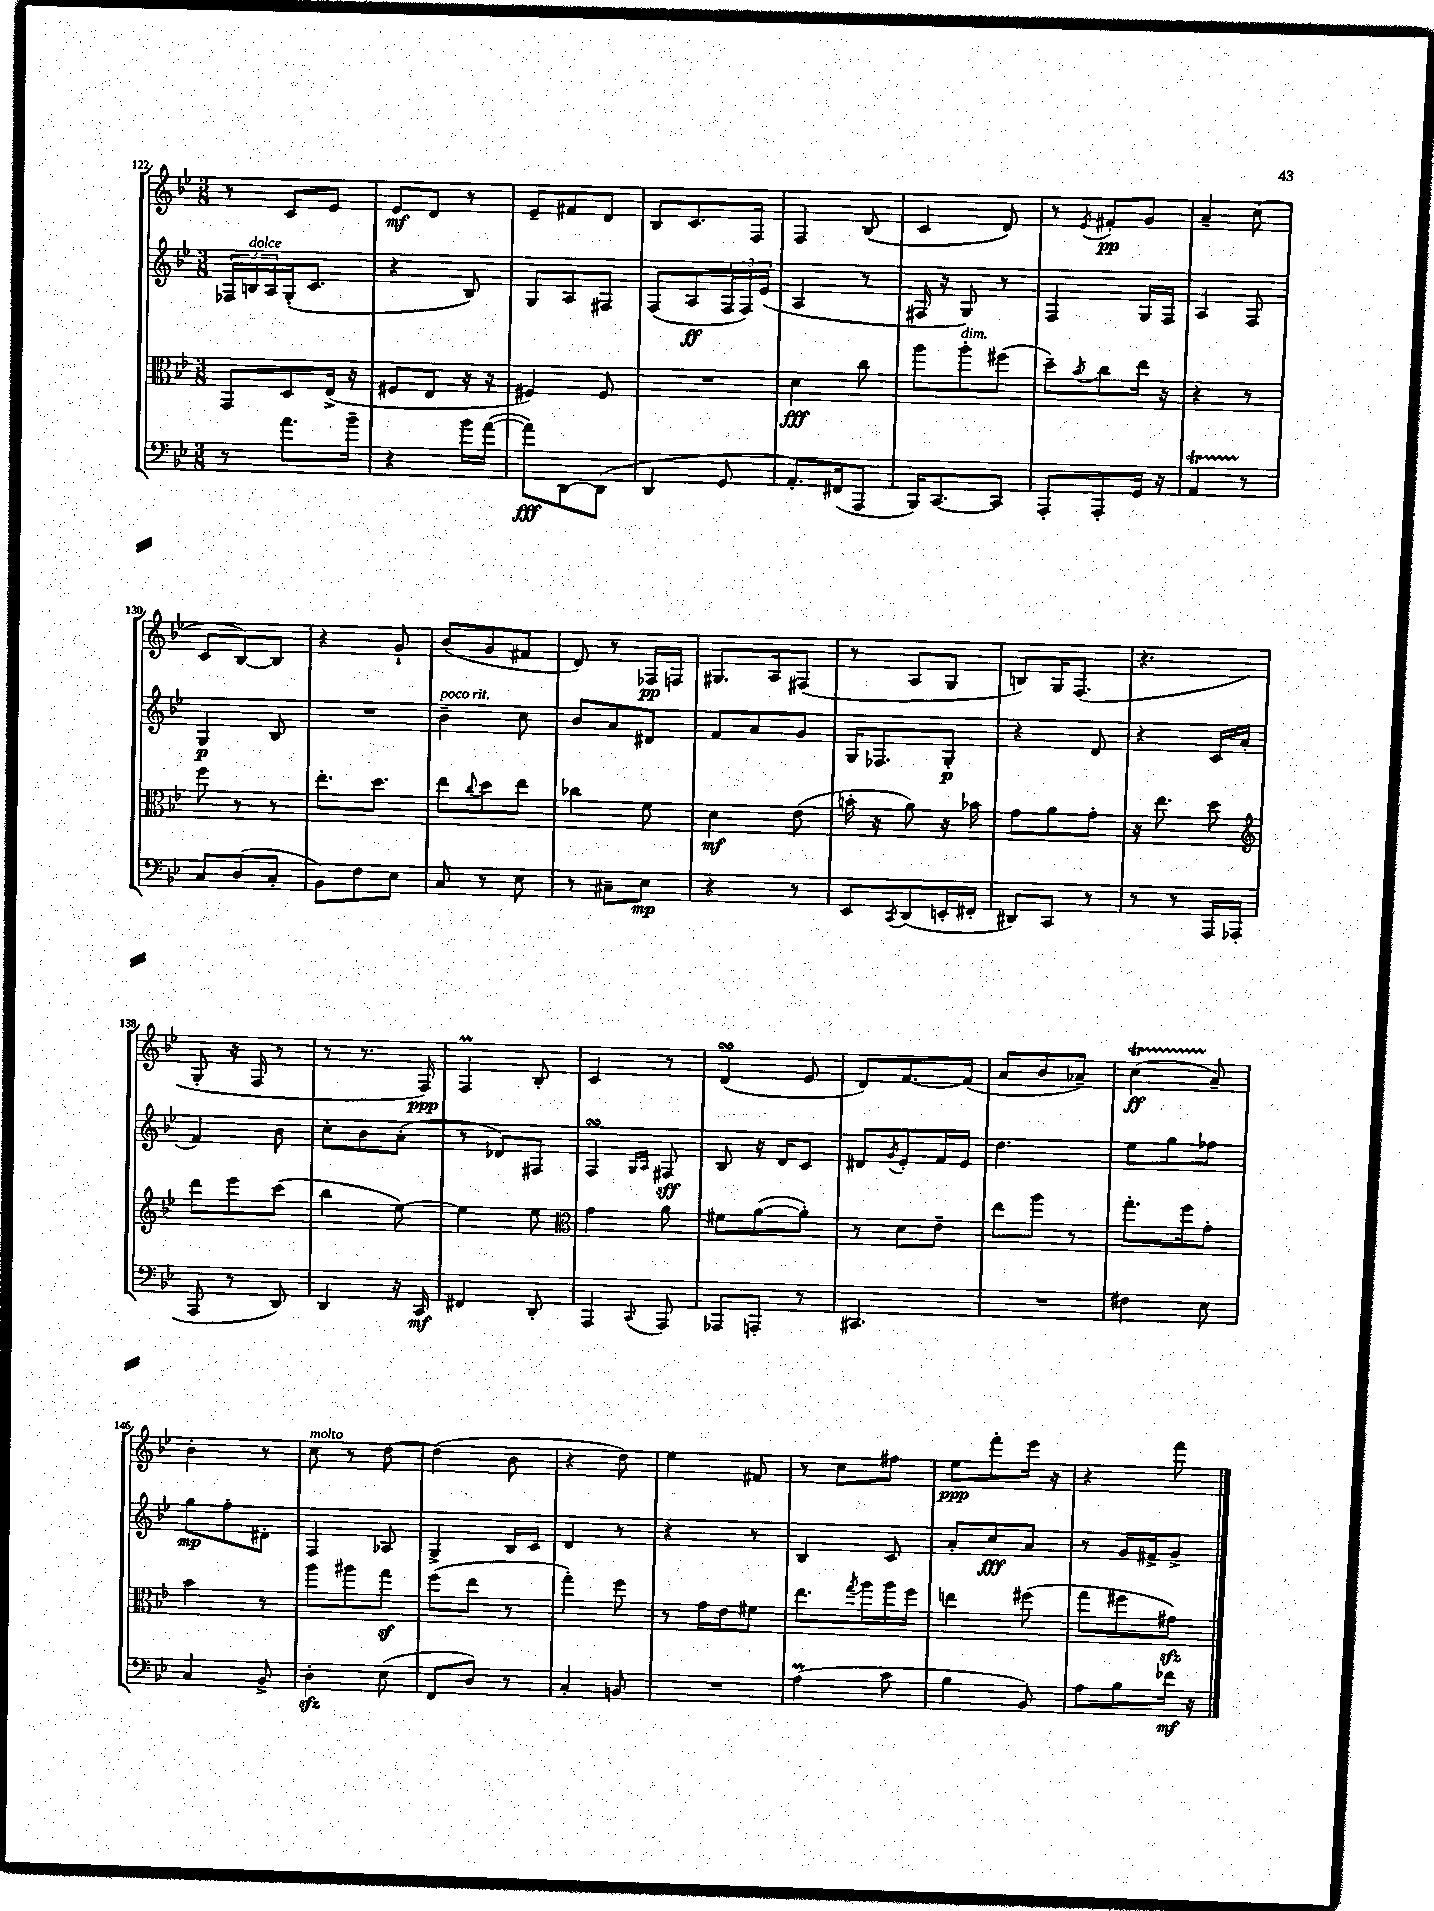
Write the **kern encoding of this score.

**kern	**kern	**kern	**kern
*staff4	*staff3	*staff2	*staff1
*clefF4	*clefC3	*clefG2	*clefG2
*k[b-e-]	*k[b-e-]	*k[b-e-]	*k[b-e-]
*M3/8	*M3/8	*M3/8	*M3/8
8r	8GG	24F-	8r
.	.	24B	.
.	.	24A	.
8.a	8D	(16G'	8c
.	.	8.c	.
.	(16E-^	.	8e-
16b-~	16r	.	.
=	=	=	=
4r	8F#	4r	8e-
.	8E-	.	8d
16b-	16r	8B-)	8r
([16a	16r	.	.
=	=	=	=
8a])	4F#)	8G	8e-~
[8DD	.	8A	8f#
(8DD]	8F#	8F#	8d
=	=	=	=
4DD	4.r	(8F	8B-
.	.	8A	8.c
8GG	.	24F	.
.	.	24F)	.
.	.	.	16F
.	.	(24e-	.
=	=	=	=
8.AA')	4d	4A	4F
(16FF#	.	.	.
8AAA	8cc	8r	(8B-
=	=	=	=
16BBB-)	8aa	16F#	4c
[8.CC	.	16r	.
.	8aa'	8G)	.
8CC]	(8ff#	8r	8d)
=	=	=	=
8AAA'	8dd~)	4F	8r
.	8qb-	.	8qe-
8AAA'	8cc	.	8f#'
16GG	16ee-	16G	8g
16r	16r	16F	.
=	=	=	=
4AA	4r	4A	4a~
8r	8r	8F	(8cc
=	=	=	=
8C	8ff	4G	8c
(8D	8r	.	[8B-)
8C'	8r	8B-	8B-]
=	=	=	=
8BB-)	8.ee-'	4.r	4r
8F	.	.	.
.	8.dd	.	.
8E-	.	.	8g`
=	=	=	=
8C	8ee-	4b-~	(8b-
.	8qqcc	.	.
8r	8dd	.	8g
8E-	8ee-	8cc	8f#
=	=	=	=
8r	4cc-	8b-	8d)
8C#~	.	8a	8r
8E-	8f	8d#	16F-
.	.	.	16F
=	=	=	=
4r	4d	8f	8.G#
.	.	8a	.
.	.	.	16A
8r	(8e-	8g	(8F#
=	=	=	=
8EE-	16b'	16G	8r
.	16r	8.F-	.
8qCC	.	.	.
(8DD	8a)	.	8A
16EE'	16r	8G'	8G
16FF#'	16b-	.	.
=	=	=	=
8DD#)	8g	4r	8B)
8CC	8a	.	16G
.	.	.	(8.F
8r	8g'	8d	.
=	=	=	=
8r	16r	4r	4.r
.	8.ee-	.	.
8r	.	.	.
16AAA	8dd	16c	.
(16AAA-	.	(16a	.
=	=	=	=
*	*clefG2	*	*
8AAA	8ddd	4f)	8G'
8r	8eee-	.	16r
.	.	.	16F
8DD)	(8ccc	8b-	8r
=	=	=	=
4DD	4bb-	8cc'	8r
.	.	8b-	8.r
16r	[8ee-)	(8a'	.
16CC	.	.	16F)
=	=	=	=
4FF#	4ee-]	8r	4F
.	.	8d-)	.
8DD'	8ee-	8F#	8B-'
=	=	=	=
*	*clefC3	*	*
4AAA	4g	4F	4c
.	.	16qqG	.
8qqCC	.	16qqA	.
8AAA	8a	8F#	8r
=	=	=	=
8AAA-	8f#	8B-	(4d
8AAA'	([8a	16r	.
.	.	16d	.
8r	8a'])	8c	8e-
=	=	=	=
4.CC#	8r	8d#	8d)
.	.	8qg	.
.	8d	8e-'	[8.f
.	8e-~	16f	.
.	.	16e-	(16f]
=	=	=	=
4.r	8ee-	4.dd	8a
.	8aa	.	8b-
.	8r	.	8a-~)
=	=	=	=
4F#	8.gg'	8ee-	(4cc
.	.	8gg	.
.	16ff	.	.
8E-	8g'	8ff-	8a~)
=	=	=	=
4C	4b-	8gg	4b-'
.	.	8ff'	.
8BB-^	8r	8d#'	8r
=	=	=	=
4D'	8aa	4F	8cc
.	8aa#	.	8r
(8E-	8gg	8A-	[8dd
=	=	=	=
8FF	(8ff	4G^	(4dd]
8D)	8ee-	.	.
8r	8r	16B-	8b-
.	.	16c	.
=	=	=	=
4C'	4gg')	4d	4r
8BB	8ff	8r	8dd)
=	=	=	=
4.r	8r	4r	4ee-
.	16g	.	.
.	16e-	.	.
.	8f#	8r	8f#
=	=	=	=
(4A	8.ee-	4B-	8r
.	.	.	8cc
.	8qgg	.	.
.	16aa	.	.
8c	16aa	8c	8ff#
.	16ff	.	.
=	=	=	=
4B-	4ee	8a'	8ee-
.	.	8cc	8fff'
8BB-)	(8ff#	8a	16eee-
.	.	.	16r
=	=	=	=
8A	8gg	8r	4r
8B-	8ff#	16g	.
.	.	16f#^	.
16f-	8g#)	8g^	8fff
16r	.	.	.
==	==	==	==
*-	*-	*-	*-
